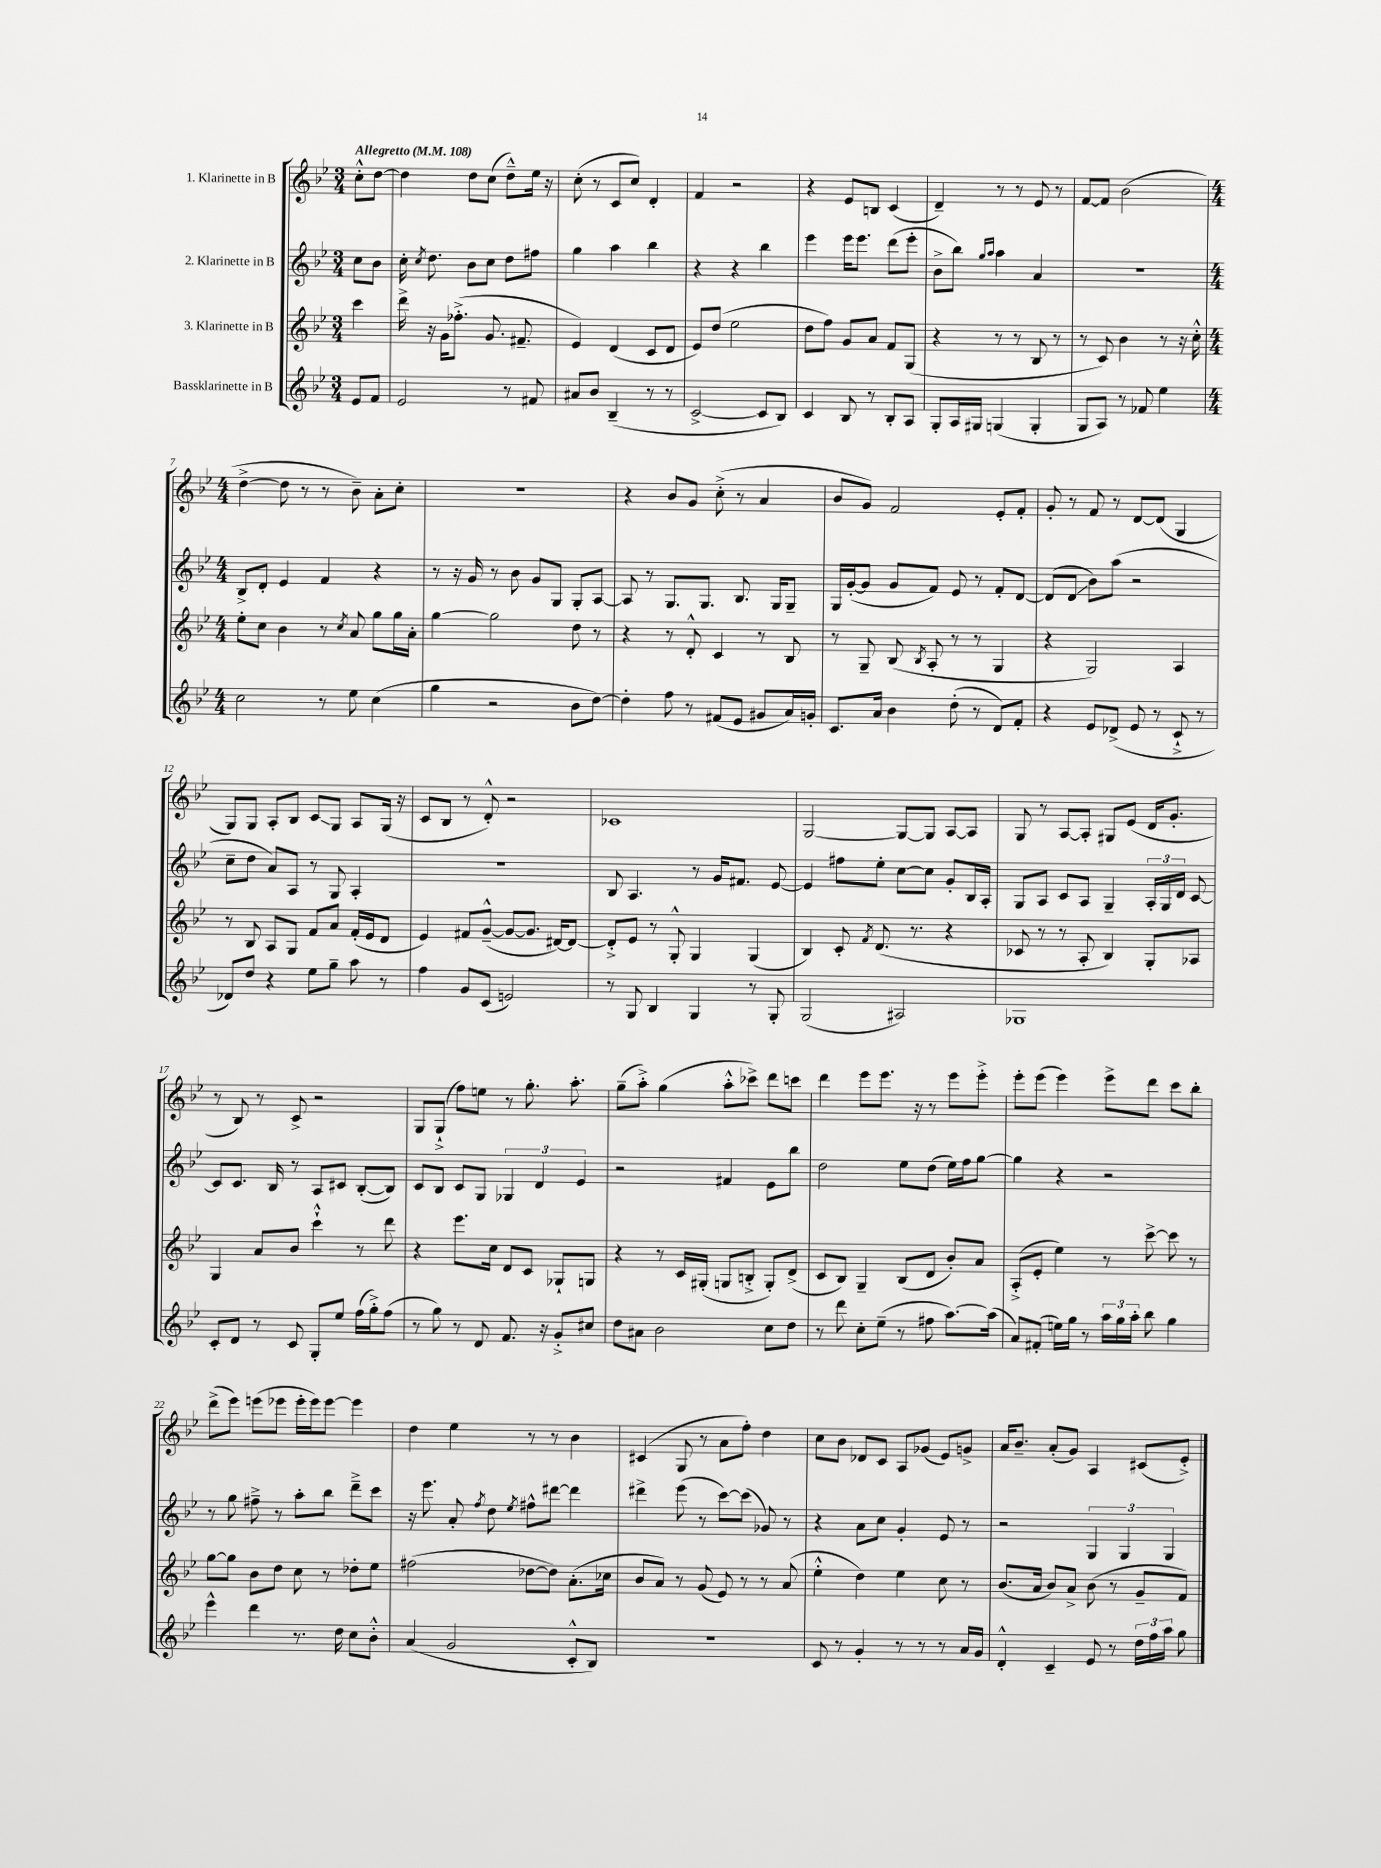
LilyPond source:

<<
\new StaffGroup <<
\new Staff = "s0" \with { instrumentName = "1. Klarinette in B" } {
    \clef treble \key bes \major \numericTimeSignature \time 3/4 \partial 4 \tempo "Allegretto" 4 = 108
    \autoBeamOff c''8[-.-^ d''8]~ |
    d''4 d''8[ c''8]( d''8[---^) ees''16] r16 |
    c''8-.( r8 c'8[ c''8]) d'4-. |
    f'4 r2 |
    r4 ees'8[ b8] c'4( |
    d'4--) r8 r8 ees'8 r8 |
    f'8[~ f'8] bes'2( |
    \numericTimeSignature \time 4/4 d''4~-> d''8 r8 r8 bes'8--) a'8[-. c''8]-. |
    R1 |
    r4 bes'8[ g'8] c''8-.->( r8 a'4 |
    bes'8[ g'8]) f'2 ees'8[-. f'8]-. |
    g'8-. r8 f'8 r8 d'8[~ d'8]( g4 |
    g8[) g8] a8[-. bes8] c'8[\glissando g8] a8[ g16]( r16 |
    c'8[ bes8] r8 d'8-.-^) r2 |
    ces'1 |
    g2~ g8[~ g8] a8[~ a8] |
    g8 r8 a8[~ a8]-. gis8[ ees'8]( d'16[ g'8.]-. |
    r8 bes8) r8 c'8-> r2 |
    g8[ g8]-!->( f''8[) e''8] r8 g''8.-. a''8.-. |
    g''8[--( a''8]-.->) g''4( a''8[-.-^ ces'''8]->) d'''8[ c'''8] |
    d'''4 ees'''8[ ees'''8.] r16 r8 ees'''8[ ees'''8]-.-> |
    ees'''8[-. ees'''8]( ees'''4) ees'''8[-> d'''8] c'''8[ bes''8]-. |
    d'''8[->( ees'''8]) e'''8[( ees'''8] ees'''16[-. ees'''16) ees'''8]~ ees'''4 |
    d''4 ees''4 r8 r8 bes'4 |
    cis'4( g8 r8 a'8[ f''8]-.) d''4 |
    c''8[ bes'8] des'8[ c'8] a8[ ges'8]( ees'8[) g'8]-> |
    a'16[ bes'8.]-- a'8[-.( g'8]) a4 cis'8[( ees'8]-.->) \bar "|." |
}
\new Staff = "s1" \with { instrumentName = "2. Klarinette in B" } {
    \clef treble \key bes \major \numericTimeSignature \time 3/4 \partial 4
    \autoBeamOff c''8[ bes'8] |
    c''16-. \acciaccatura { c''8 } d''8. bes'8[ c''8] d''8[ fis''8] |
    g''4 a''4 bes''4 |
    r4 r4 bes''4 |
    ees'''4 ees'''16[ ees'''8.] d'''8[( ees'''8]-. |
    bes'8[-> bes''8]) \grace { g''16[ a''16] } a''4 a'4 |
    R2. |
    \numericTimeSignature \time 4/4 bes8[-> d'8]-. ees'4 f'4 r4 |
    r8 r16 g'16 r8 bes'8 g'8[ g8] g8[-. a8]~ |
    a8 r8 g8.[ g8.] bes8. g16[ g8]-- |
    g16[ g'16~-.( g'8] g'8[ f'8]) ees'8 r8 f'8[-. d'8]~ |
    d'8[( d'8]\glissando bes'8[) a''8]( r2 |
    c''8[-- d''8] a'8[) a8] r8 g8 a4-. |
    R1 |
    bes8 a4. r8 g'16[ fis'8.] ees'8~ |
    ees'4 fis''8[ ees''8]-. c''8[~ c''8] g'8[-. bes16 a16]-. |
    g8[ a8] c'8[ a8] g4-- \tuplet 3/2 { a16[-. g16 d'16] } c'8~ |
    c'8[ c'8.] bes16 r8 a8[ cis'8] bes8[~-.( bes8]) |
    c'8[ bes8] c'8[ g8] \tuplet 3/2 { ges4 d'4 ees'4 } |
    r2 fis'4 ees'8[ bes''8] |
    d''2 ees''8[ d''8]( ees''16[) f''16 g''8]~ |
    g''4 r4 r2 |
    r8 g''8 fis''8---> r8 a''8[-. bes''8] d'''8[---> c'''8] |
    r16 ees'''8. a'8-. \acciaccatura { f''8 } d''8 \acciaccatura { ees''8 } fis''8[-^ dis'''8]~ dis'''4 |
    dis'''4-> ees'''8( r8 c'''8[~) c'''8]( ges'8) r8 |
    r4 a'8[ c''8] g'4-. ees'8 r8 |
    r2 \tuplet 3/2 { g4 g4 g4 } \bar "|." |
}
\new Staff = "s2" \with { instrumentName = "3. Klarinette in B" } {
    \clef treble \key bes \major \numericTimeSignature \time 3/4 \partial 4
    \autoBeamOff c'''4 |
    d'''16-> r16 g'16[ fes''8.]-.->( g'8. fis'8.-- |
    ees'4) d'4( c'8[ d'8] |
    ees'8[) d''8]( ees''2 |
    d''8[ f''8]) g'8[ a'8] f'8[ g8]( |
    r4 r8 r8 bes8 r8 |
    r8 c'8) bes'4 r8 r16 c''16-.-^ |
    \numericTimeSignature \time 4/4 ees''8[-. c''8] bes'4 r8 \acciaccatura { c''8 } a'8 g''8[ g''16 a'16]-. |
    g''4~ g''2 d''8 r8 |
    r4 r8 d'8-.-^ c'4 r8 bes8 |
    r8 g8-- bes8( \acciaccatura { bes8 } a8-. r8 r8 g4 |
    r4 g2) a4 |
    r8 bes8 a8[ g8] f'8[ a'8] f'16[-.( ees'16 d'8] |
    ees'4) fis'8[ g'8]~---^( g'8[~ g'8.] dis'16[~) dis'8]~ |
    dis'8[-.-> ees'8] r8 g8-.-^ g4 g4( |
    bes4) c'8-. \acciaccatura { f'8 } d'8.( r8. r4 |
    ces'8 r8 r8 a8-. bes4) g8[-. aes8] |
    g4 a'8[ bes'8] c'''4-!-^ r8 d'''8 |
    r4 ees'''8.[ c''16] d'8[ c'8] ges8[-! g8] |
    r4 r8 c'16[ gis16]-.( g8[ b8]-.-> g8[-.) d'8]->( |
    c'8[ bes8]) g4-- bes8[( d'8] bes'8[-.) a'8] |
    a8[-.->( ees'8]-. ees''4) r8 c'''8~-> c'''8 r8 |
    g''8[~ g''8] bes'8[ d''8] c''8 r8 des''8[-. ees''8] |
    fis''2( des''8[~ des''8]) a'8.[-.( ces''16] |
    bes'8[ a'8]) r8 g'8( ees'8) r8 r8 a'8( |
    ees''4-.-^ d''4) ees''4 c''8 r8 |
    bes'8.[( a'16] bes'8[) a'8]-> bes'8( r8 g'8[-- f'8]) \bar "|." |
}
\new Staff = "s3" \with { instrumentName = "Bassklarinette in B" } {
    \clef treble \key bes \major \numericTimeSignature \time 3/4 \partial 4
    \autoBeamOff ees'8[ f'8] |
    ees'2 r8 fis'8 |
    ais'8[ bes'8] bes4--( r8 r8 |
    c'2~-> c'8[ bes8]) |
    c'4 bes8 r8 bes8[-. a8] |
    g8[-. a16 gis16] g4( g4-. |
    g8[ a8]) r8 fes'8 ees''4 |
    \numericTimeSignature \time 4/4 c''2 r8 ees''8 c''4( |
    g''4 r2 bes'8[ d''8]~) |
    d''4-. f''8 r8 fis'8[( ees'8] gis'8[ a'16) g'16]-. |
    c'8.[ a'16] bes'4 d''8-.( r8 d'8[) f'8]-. |
    r4 ees'8[ des'8]->( ees'8 r8 c'8-!-> r8 |
    des'8[) d''8] r4 ees''8[ g''8]-- a''8 r8 |
    f''4 g'8[ c'8]( e'2) |
    r8 g8 bes4 g4 r8 g8-. |
    g2( ais2) |
    ges1 |
    c'8[-. d'8] r8 c'8 g8[-. ees''8] f''16[( g''16-.->) f''8]( |
    r8 g''8) r8 d'8 f'8. r16 g'8[-.-> cis''8] |
    d''8[ ais'8] bes'2 c''8[ d''8] |
    r8 d'''8 c''8[-. ees''8]--( r8 fis''8 a''8.[~) a''16]( |
    a'8[) fis'8]-.( e''16[) g''16] r8 \tuplet 3/2 { a''16[ g''16 a''16]-. } bes''8 g''4 |
    ees'''4-^ d'''4 r8. d''16 c''8[ bes'8]-.-^ |
    a'4( g'2 c'8[-.-^ bes8]) |
    R1 |
    c'8 r8 g'4-. r8 r8 r8 a'16[ g'16] |
    d'4-.-^ c'4-- ees'8 r8 \tuplet 3/2 { d''16[ f''16 a''16] } g''8 \bar "|." |
}
>>
>>
